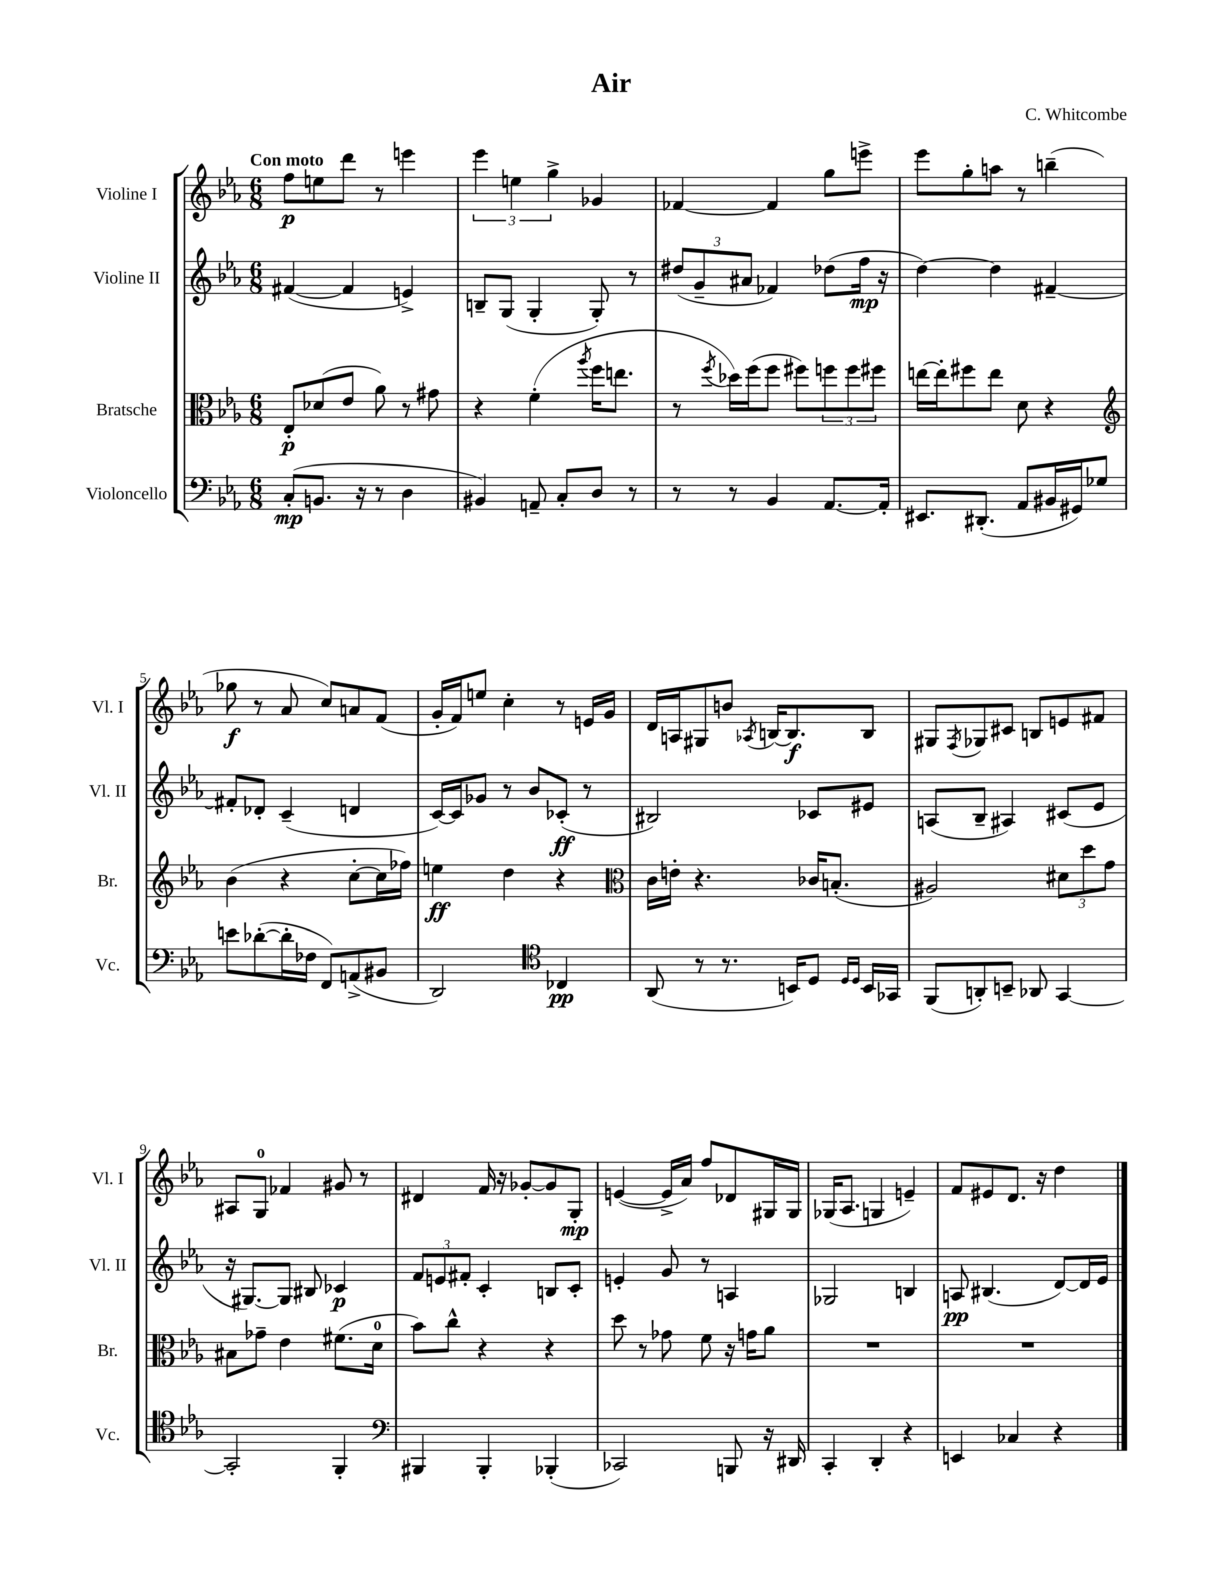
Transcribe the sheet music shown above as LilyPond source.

\header { title = "Air" composer = "C. Whitcombe" }
<<
\new StaffGroup <<
\new Staff = "s0" \with { instrumentName = "Violine I" shortInstrumentName = "Vl. I" } {
    \clef treble \key ees \major \numericTimeSignature \time 6/8 \tempo "Con moto"
    f''8\p e''8 d'''8 r8 e'''4 |
    \tuplet 3/2 { ees'''4 e''4 g''4-> } ges'4 |
    fes'4~ fes'4 g''8 e'''8-> |
    ees'''8 g''8-. a''8 r8 b''4--( |
    ges''8\f r8 aes'8 c''8) a'8 f'8( |
    g'16-. f'16) e''8 c''4-. r8 e'16 g'16 |
    d'16 a16 gis8 b'8 \acciaccatura { aes8 } b16~ b8.\f b8 |
    gis8 \acciaccatura { f8 } ges8 cis'8 b8 e'8 fis'8 |
    ais8 g8-0 fes'4 gis'8 r8 |
    dis'4 f'16 r16 ges'8~-. ges'8 g8-.\mp |
    e'4~( e'16-> aes'16) f''8 des'8 gis16 gis16 |
    ges16( aes8. g4 e'4--) |
    f'8 eis'8 d'8. r16 d''4 \bar "|." |
}
\new Staff = "s1" \with { instrumentName = "Violine II" shortInstrumentName = "Vl. II" } {
    \clef treble \key ees \major \numericTimeSignature \time 6/8
    fis'4~( fis'4 e'4->) |
    b8-- g8( g4-. g8-.) r8 |
    \tuplet 3/2 { dis''8( g'8-- ais'8 } fes'4) des''8( f''16\mp r16 |
    d''4~) d''4 fis'4~-- |
    fis'8-. des'8-. c'4--( d'4 |
    c'16~) c'16 ges'8 r8 bes'8 ces'8-.\ff( r8 |
    bis2) ces'8 eis'8 |
    a8( bes8-- ais4) cis'8( ees'8 |
    r16 gis8.~) gis8 bis8 ces'4\p |
    \tuplet 3/2 { f'8 e'8 fis'8-. } c'4-. b8 c'8-. |
    e'4-. g'8 r8 a4 |
    ges2 b4 |
    a8\pp bis4.( d'8~) d'16 ees'16 \bar "|." |
}
\new Staff = "s2" \with { instrumentName = "Bratsche" shortInstrumentName = "Br." } {
    \clef alto \key ees \major \numericTimeSignature \time 6/8
    ees8-.\p des'8( ees'8 aes'8) r8 gis'8 |
    r4 f'4-.( \acciaccatura { aes''8 } f''16 e''8. |
    r8 \acciaccatura { f''8 } des''16) f''16( f''8 fis''8) \tuplet 3/2 { f''8 f''8 fis''8 } |
    e''16~ e''16-. fis''8 e''8 d'8 r4 |
    \clef treble bes'4( r4 c''8~-. c''16 fes''16) |
    e''4\ff d''4 r4 |
    \clef alto c'16 e'16-. r4. ces'16 b8.-.( |
    ais2) \tuplet 3/2 { dis'8 d''8 g'8 } |
    bis8 ges'8-- ees'4 fis'8.( d'16-0 |
    bes'8) c''8-^ r4 r4 |
    d''8 r8 ges'8 f'8 r16 g'16 aes'8 |
    R2. |
    R2. \bar "|." |
}
\new Staff = "s3" \with { instrumentName = "Violoncello" shortInstrumentName = "Vc." } {
    \clef bass \key ees \major \numericTimeSignature \time 6/8
    c8-.\mp( b,8. r16 r8 d4 |
    bis,4) a,8-- c8-. d8 r8 |
    r8 r8 bes,4 aes,8.~ aes,16-. |
    eis,8. dis,8.-.( aes,8 bis,16 gis,16) ges8 |
    e'8 des'8~-.( des'16-. fes16 f,8) a,8->( bis,8 |
    d,2) \clef tenor ces4\pp |
    aes,8( r8 r8. b,16) d8 \grace { d16 d16 } b,16 ges,16 |
    f,8( a,8-.) b,8-- aes,8 g,4~ |
    g,2-. f,4-. |
    \clef bass bis,,4 bis,,4-. bes,,4-.( |
    ces,2) b,,8 r16 dis,16 |
    c,4-. d,4-. r4 |
    e,4 ces4 r4 \bar "|." |
}
>>
>>
